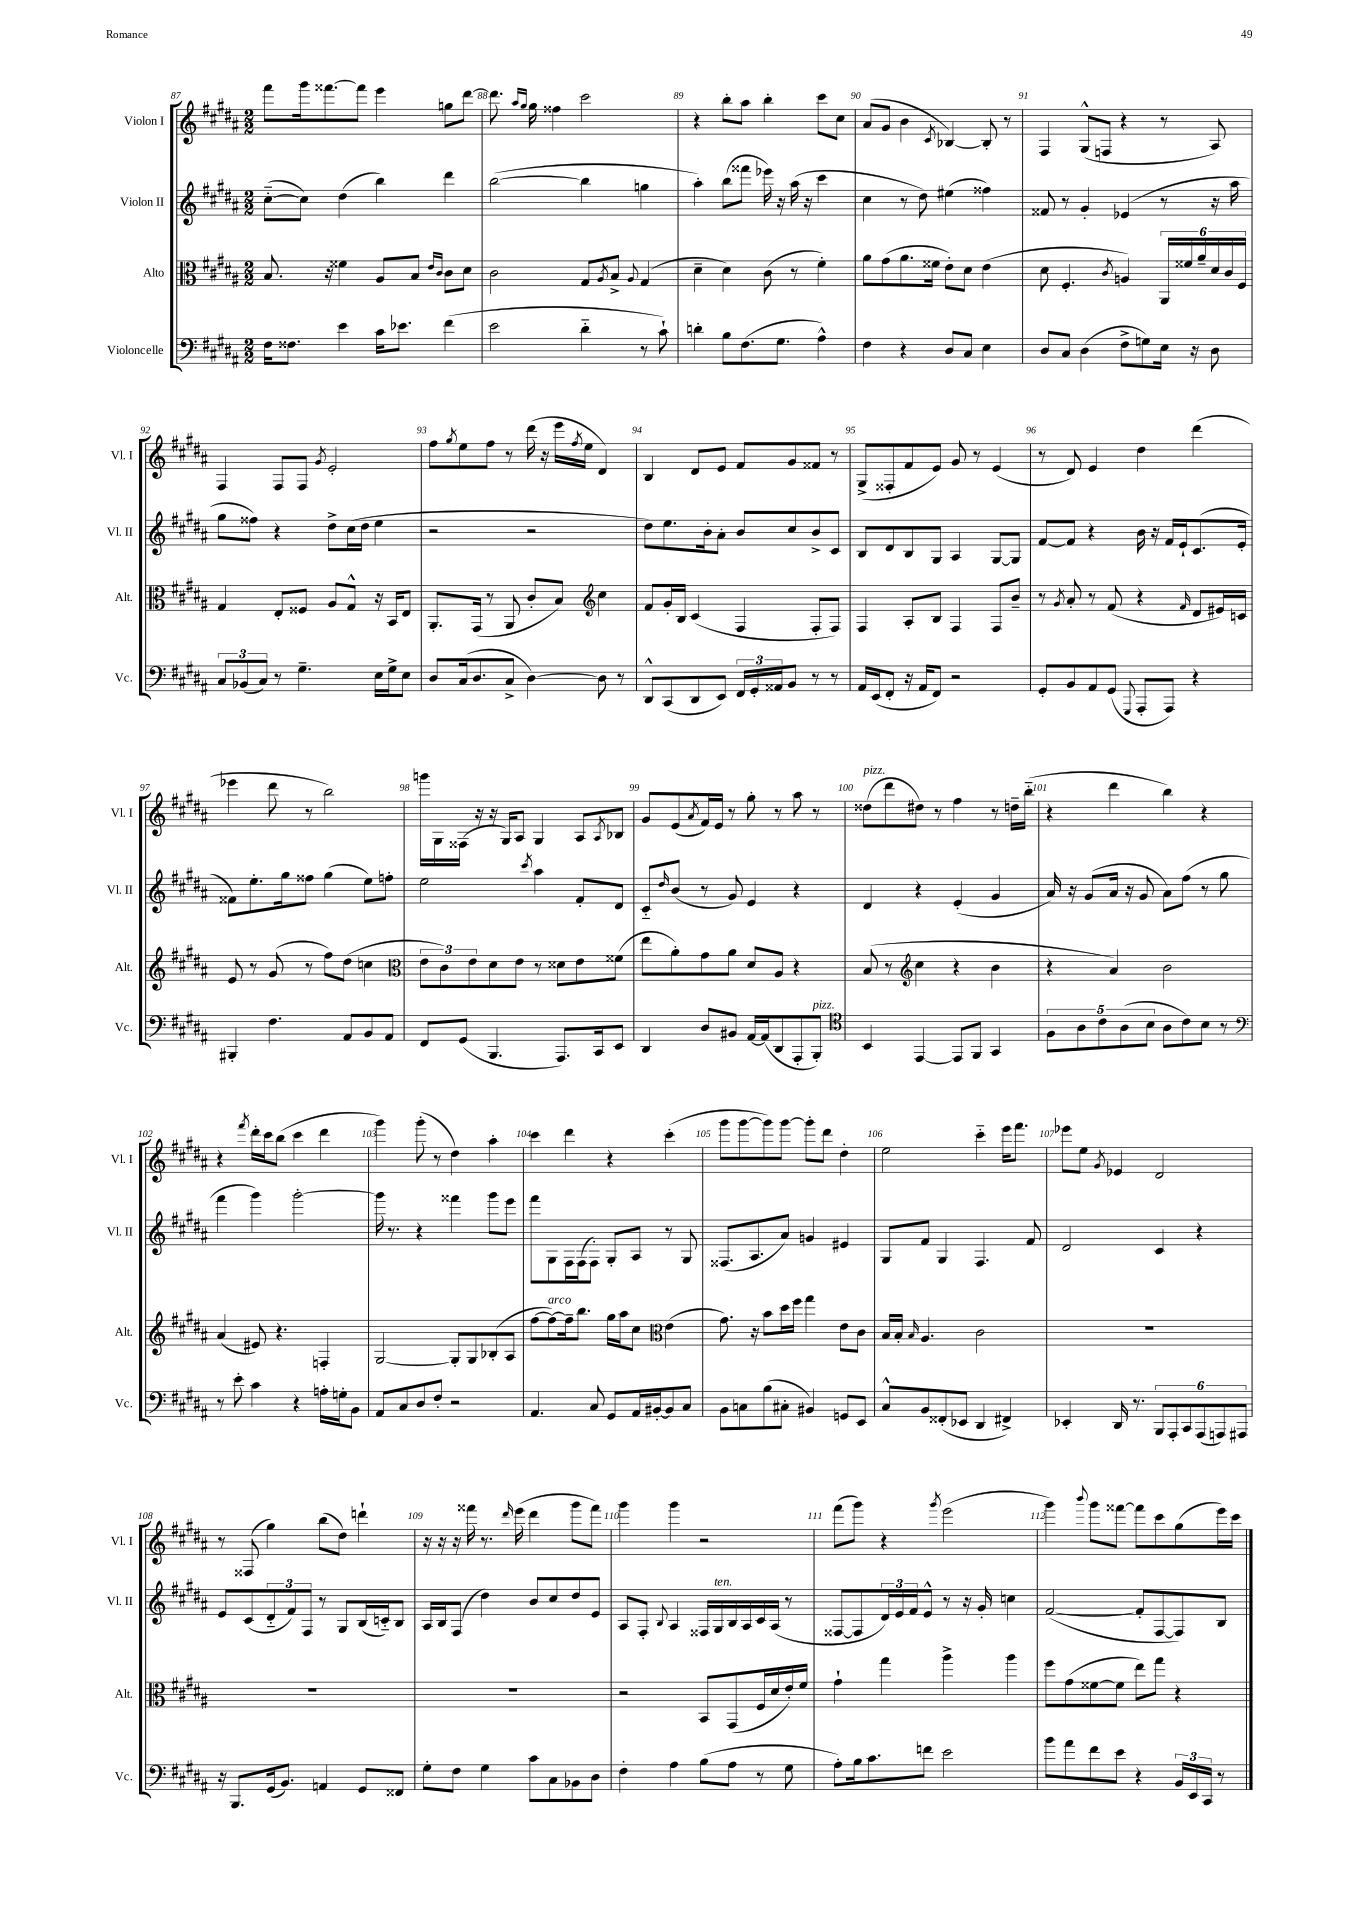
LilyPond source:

<<
\new StaffGroup <<
\new Staff = "s0" \with { instrumentName = "Violon I" shortInstrumentName = "Vl. I" } {
    \clef treble \key b \major \numericTimeSignature \time 2/2
    fis'''8 gis'''16 fisis'''8.~ fisis'''8 e'''4 g''8 dis'''8~ |
    dis'''8. \grace { ais''16 gis''16 } gis''16 fisis''4 cis'''2 |
    r4 b''8-. ais''8 b''4-. cis'''8 cis''8 |
    ais'8( gis'8 b'4 \acciaccatura { cis'8 } bes4~) bes8-. r8 |
    fis4 gis8-^( f8 r4 r8 ais8) |
    fis4 fis8 fis8 \acciaccatura { gis'8 } e'2-. |
    fis''8 \acciaccatura { gis''8 } e''8 fis''8 r8 dis'''16( r16 e'''16 \acciaccatura { fis''8 } e''16 dis'4) |
    b4 dis'8 e'8 fis'8 gis'8 fisis'8 r8 |
    gis8->( fisis8-. fis'8 e'8) gis'8 r8 e'4( |
    r8 dis'8) e'4 dis''4 dis'''4( |
    ees'''4 dis'''8 r8 b''2) |
    g'''16 gis16 fisis16( r16 r16 gis16) ais8 gis4 ais8 \acciaccatura { ais8 } bes8 |
    gis'8 e'8( \acciaccatura { ais'8 } fis'16) e'16 r8 gis''8-. r8 ais''8 r8 |
    disis''8^\markup { \italic "pizz." }( dis'''8 dis''8) r8 fis''4 r8 d''16-- b''16-_( |
    r4 dis'''4 b''4) r4 |
    r4 \acciaccatura { fis'''8 } dis'''16-. cis'''16 b''8( cis'''4 dis'''4 |
    gis'''4) gis'''8-.( r8 dis''4) ais''4-. |
    cis'''4 dis'''4 r4 cis'''4-.( |
    gis'''8 gis'''8~ gis'''8) gis'''8~ gis'''8-. dis'''8 dis''4-. |
    e''2 cis'''4-_ e'''16 fis'''8. |
    ees'''8 e''8 \acciaccatura { gis'8 } ees'4 dis'2 |
    r8 fisis8( gis''4) b''8( dis''8) d'''4-! |
    r16 r16 r16 fisis'''16 r8. \grace { dis'''16 } e'''16( dis'''4 gis'''8 fisis'''8) |
    gis'''4 gis'''4 r2 |
    fis'''8( gis'''8) r4 \acciaccatura { gis'''8 } e'''2( |
    gis'''4) \appoggiatura { b'''8 } gis'''8 fisis'''8~ fisis'''8 cis'''8 gis''8( e'''16) cis'''16 \bar "|." |
}
\new Staff = "s1" \with { instrumentName = "Violon II" shortInstrumentName = "Vl. II" } {
    \clef treble \key b \major \numericTimeSignature \time 2/2
    cis''8~-_( cis''8) dis''4( b''4) dis'''4 |
    b''2~( b''4 g''4 |
    ais''4-.) b''8( fisis'''8 ees'''16) r16 ais''16( r16 cis'''4 |
    cis''4 r8 dis''8) eis''4( fisis''4) |
    fisis'8 r8 gis'4-. ees'4( r8 r16 ais''16 |
    gis''8 fisis''8) r4 dis''8-> cis''16( dis''16 e''4 |
    r2 r2 |
    dis''8) e''8. b'16-. ais'8-. b'8 cis''8 b'8-> cis'8 |
    b8 dis'8 b8 gis8 ais4 gis8~ gis8 |
    fis'8~ fis'8 r4 b'16 r16 fis'16 e'16-! cis'8.( e'16-. |
    fisis'8) e''8.-. gis''16 fisis''8 gis''4( e''8) f''8-. |
    e''2 \acciaccatura { cis'''8 } ais''4 fis'8-. dis'8 |
    cis'8-_ \grace { dis''16 } b'8( r8 gis'8) e'4 r4 |
    dis'4 r4 e'4-.( gis'4 |
    ais'16) r16 gis'8( ais'16 r16 gis'8 ais'8) fis''8( r8 gis''8 |
    fis'''4 gis'''4) gis'''2~-. |
    gis'''16 r8. r4 fisis'''4 gis'''8 e'''8 |
    fis'''8 gis8 fis16 fis16( fis8-.) gis8-. ais8 r8 gis8 |
    fisis8.( ais8. ais'8) g'4 eis'4 |
    gis8 fis'8 gis4 fis4. fis'8 |
    dis'2 cis'4 r4 |
    e'8 cis'8( \tuplet 3/2 { dis'8-_ fis'8) fis8 } r8 gis8 b16( c'16-_) b8 |
    ais16 b16 fis8( dis''4) b'8 cis''8 dis''8 e'8 |
    ais8 fis8-. \appoggiatura { b8 } ais4 fisis16 gis16^\markup { \italic "ten." } b16 ais16 cis'16 ais16( r8 |
    fisis8~ fisis8 \tuplet 3/2 { dis'16) e'16 fis'16 } e'8-^ r8 r16 gis'16-. c''4 |
    fis'2~( fis'8-. fis8~ fis8) b8 \bar "|." |
}
\new Staff = "s2" \with { instrumentName = "Alto" shortInstrumentName = "Alt." } {
    \clef alto \key b \major \numericTimeSignature \time 2/2
    b8. r16 fisis'4 ais8 b8 \grace { e'16 cis'16 } cis'8 dis'8 |
    cis'2 gis8 \acciaccatura { ais8 } b8-> \appoggiatura { ais8 } gis4( |
    dis'4-- dis'4) cis'8( r8 fis'4-.) |
    ais'8 gis'8( ais'8. fisis'16 e'8-.) dis'8 e'4( |
    dis'8 fis4.-. \acciaccatura { cis'8 } a4) \tuplet 6/4 { ais,16 fisis'16 ais'16-- dis'16 cis'16 fis16 } |
    gis4 e8-. fisis8 ais8 gis8-^ r16 b,16 e8 |
    ais,8.-. gis,16( r8 ais,8 cis'8-. b8) \clef treble cis''4 |
    fis'8 gis'16-. b16 cis'4( fis4 fis8-. fis8) |
    fis4 ais8-. b8 fis4 fis8 b'8-- |
    r8 \acciaccatura { gis'8 } ais'8-. r8 fis'8( r4 \grace { fis'16 } dis'8 eis'16) c'16 |
    e'8 r8 gis'8( r8 fis''8) dis''8( c''4 |
    \clef alto \tuplet 3/2 { e'8 cis'8) e'8 } dis'8 e'8 r8 disis'8 e'8 fisis'8( |
    e''8 ais'8-.) gis'8 ais'8 dis'8 ais8 r4 |
    b8( r8 \clef treble cis''4 r4 b'4 |
    r4 ais'4) b'2 |
    ais'4( eis'8) r4. f4-. |
    gis2~ gis8-. gis8 bes8-.( ais8 |
    fis''8~ fis''8~^\markup { \italic "arco" }) fis''16-- b''8. gis''16 ais''16 cis''8 \clef alto e'4( |
    gis'8.) r16 b'8 dis''16 fis''16 gis''4 e'8 cis'8 |
    b16 b16-. \grace { b16 } ais4. cis'2 |
    R1 |
    R1 |
    R1 |
    r2 b,8 gis,8( fis16 dis'16 e'16-.) fis'16 |
    gis'4-! gis''4 ais''4-> ais''4 |
    fis''8 gis'8( fisis'8~ fisis'8 e''8) gis''8 r4 \bar "|." |
}
\new Staff = "s3" \with { instrumentName = "Violoncelle" shortInstrumentName = "Vc." } {
    \clef bass \key b \major \numericTimeSignature \time 2/2
    fis16 fisis8. e'4 cis'16 ees'8. fis'4( |
    e'2 dis'4-_ r8 cis'8-!) |
    d'4-. b8 fis8.( gis8. ais4-^) |
    fis4 r4 dis8 cis8 e4 |
    dis8 cis8 dis4( fis8-> g8) e16 r16 dis8 |
    \tuplet 3/2 { cis8 bes,8( cis8) } r8 gis4.-- e16 gis16-> e8 |
    dis8 cis16( dis8. cis8-> dis4~) dis8 r8 |
    dis,8-^ cis,8( dis,8 e,8) \tuplet 3/2 { fis,16 gis,16-. aisis,16 } b,8 r8 r8 |
    ais,16 e,16( fis,8-. r16 ais,16 fis,8) r2 |
    gis,8-. b,8 ais,8 gis,8( \appoggiatura { gis,,8 } ais,,8-. ais,,8) r4 |
    bis,,4-. fis4. ais,8 b,8 ais,8 |
    fis,8 gis,8( b,,4. ais,,8.) cis,16 e,8 |
    dis,4 dis8 bis,8 ais,16~ ais,16( dis,8 ais,,8-. b,,8-.^\markup { \italic "pizz." }) |
    \clef tenor b,4 e,4~ e,8 fis,8 gis,4 |
    \tuplet 5/4 { fis8 ais8 cis'8 ais8( b8 } ais8 cis'8) b8 r8 |
    \clef bass r8 e'8-. cis'4 r4 a16-. g16-. b,8 |
    ais,8 cis8 dis8 fis8-. r2 |
    ais,4. cis8 gis,8 ais,16 bis,16~-. bis,8 cis8 |
    b,8 c8 b8( cis8-. bis,4) g,8 e,8 |
    cis8-^ b,8 fisis,8-.( ees,8 dis,4 fis,4->) |
    ees,4-. dis,16 r8. \tuplet 6/4 { b,,8 ais,,8-. cis,8 ais,,8( a,,8) ais,,8 } |
    r16 b,,8. gis,16( b,8.) a,4 gis,8 fisis,8 |
    gis8-. fis8 gis4 cis'8 cis8 bes,8 dis8 |
    fis4-. ais4 b8( ais8 r8 gis8 |
    ais8-.) b16 cis'8. f'8 e'2 |
    b'8 ais'8 fis'8 e'8 r4 \tuplet 3/2 { b,16 e,16 cis,16 } r8 \bar "|." |
}
>>
>>
\layout { \context { \Score currentBarNumber = #87 \override BarNumber.break-visibility = ##(#f #t #t) barNumberVisibility = #all-bar-numbers-visible } }
